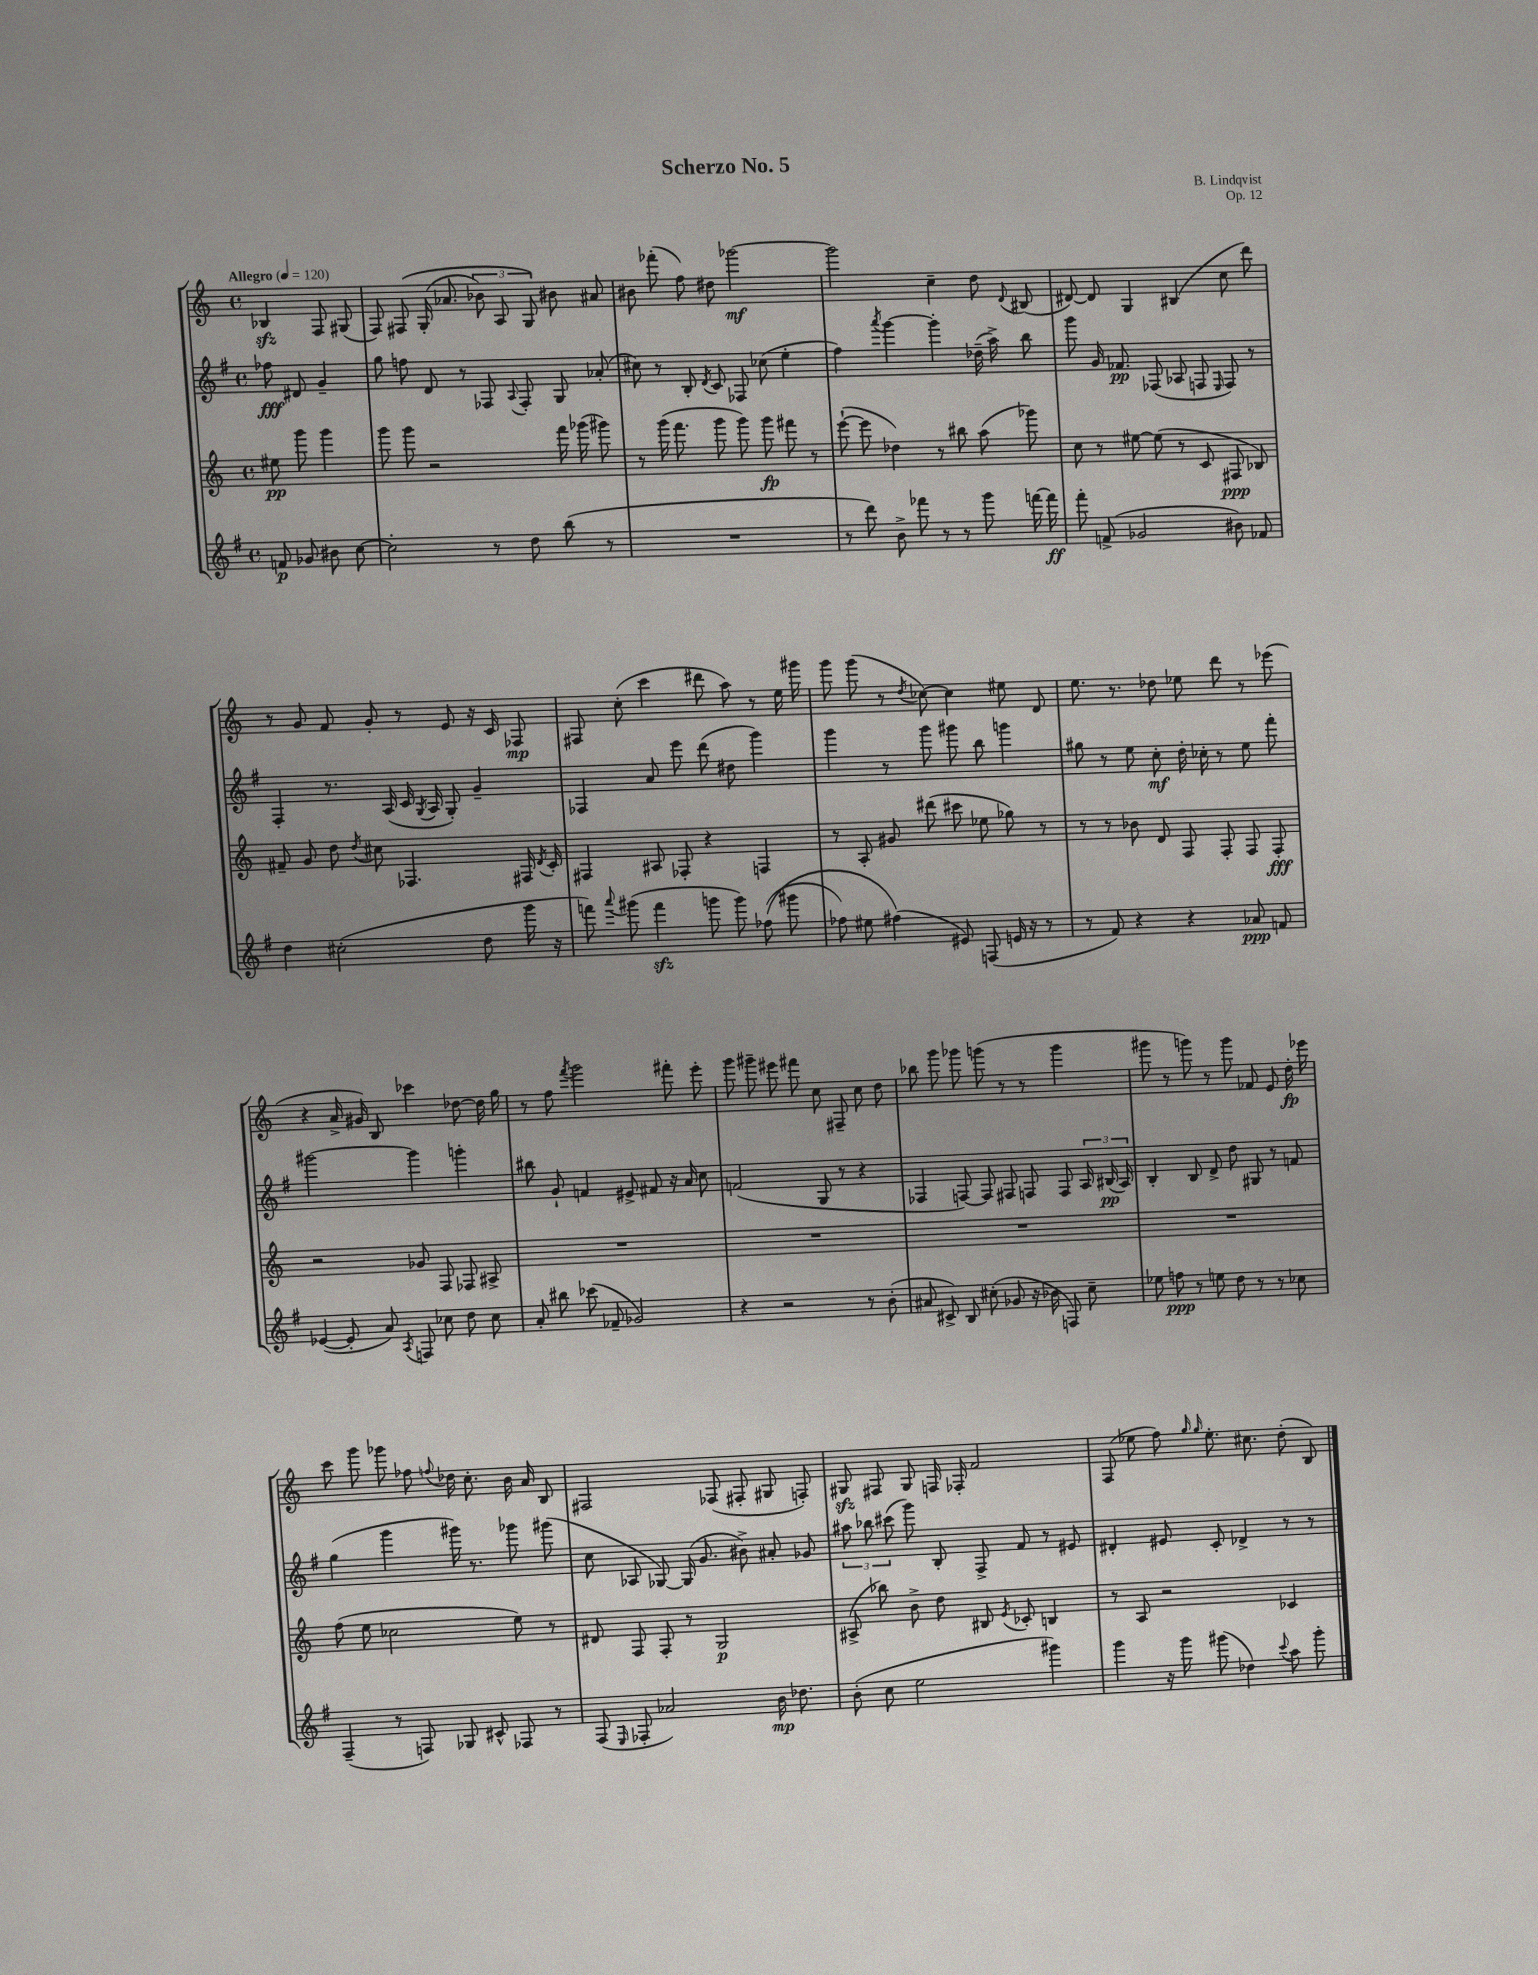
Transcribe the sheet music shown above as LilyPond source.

\header { title = "Scherzo No. 5" composer = "B. Lindqvist" opus = "Op. 12" }
<<
\new StaffGroup <<
\new Staff = "s0" {
    \clef treble \key c \major \defaultTimeSignature \time 4/4 \partial 2 \tempo "Allegro" 4 = 120
    \autoBeamOff bes4\sfz f8 gis8( |
    f8) fis8\( g16-.( aes'8. \tuplet 3/2 { bes'8) a8 g8\) } bis'8 ais'8 |
    bis'8 fes'''8-.( f''8) dis''8 ges'''2~\mf |
    ges'''2 c''4-- d''8 \appoggiatura { d'8 } bis8( |
    dis'8~) dis'8 g4 bis4( c''8 d'''8) |
    r8 g'8 f'8 g'8-. r8 e'8 r16 c'16 fes8\mp |
    fis8 c''8-.( c'''4 dis'''8 a''8) r8 e''16 gis'''16 |
    g'''8 g'''8( r8 \acciaccatura { d''8 } ces''8~) ces''4 eis''8 d'8 |
    e''8. r8. des''8 ees''8 d'''8 r8 ees'''8( |
    r4 a'16-> gis'16) b8 ces'''4 des''8~ des''16 g''16 |
    r8 f''8 \acciaccatura { f'''8 } g'''2 fis'''8-. e'''8-. |
    g'''8 gis'''8-- eis'''8 fis'''8 c''8 fis8-- c''8 d''8 |
    bes''8 g'''8 ges'''8 g'''8( r8 r8 g'''4 |
    gis'''8 r8 g'''8) r8 g'''8 fes'8 e'8 d''16-.\fp ees'''16 |
    c'''8 g'''8 ges'''8 fes''8 \appoggiatura { f''8 } des''16 c''8.-. b'16 a'16 b8 |
    fis2 fes8( fis8-. gis8 f8-.) |
    gis8\sfz fis8 gis8 f16 fes16-. f'2 |
    f8( ees''8 f''8) \grace { g''16 g''16 } ees''8.-. cis''8. d''8-.( b8) \bar "|." |
}
\new Staff = "s1" {
    \clef treble \key g \major \defaultTimeSignature \time 4/4 \partial 2
    \autoBeamOff fes''8\fff dis'8 g'4-- |
    g''8 f''8 d'8 r8 fes8 \appoggiatura { a8 } fes8-. g8 aes'8-.( |
    cis''8) r8 b8-. \acciaccatura { d'8 } c'8 fes8 ces''8( e''4-. |
    fis''4) \acciaccatura { a'''8 } g'''4~ g'''4-. des''16--( a''16->) b''8 |
    g'''8 g'16 fes'8.\pp fes8( aes8 f8 \grace { e16 } f8) r8 |
    fis4-. r8. a16( c'16 \acciaccatura { g8 } a16 g8-.) g'4-- |
    fes4 a'8 e'''8 d'''8( dis''8 g'''4) |
    g'''4 r8 g'''8 gis'''8 b''8 g'''4 |
    gis''8 r8 e''8 c''8-.\mf d''16-. ces''16-. r8 e''8 fis'''8-. |
    gis'''2~ gis'''4 g'''4-. |
    bis''8 g'8-! f'4 eis'8-> fis'8 r16 a'16 c''8 |
    f'2( g8 r8 r4 |
    fes4 f8~) f8 fis8 f8 f8 \tuplet 3/2 { a16 bis16\pp( a16) } |
    b4-. b8 d'8-> d''8 gis8 r8 f'8 |
    g''4( g'''4 gis'''16) r8. ges'''8 gis'''8( |
    c''8 aes8 ges8~) ges16( g'8. bis'8->) ais'8-. ges'8 |
    \tuplet 3/2 { ais''8 bes''8 cis'''8( } g'''8) b8-. fis8-> fis'8 r8 eis'8 |
    dis'4-. eis'8 c'8-. des'4-> r8 r8 \bar "|." |
}
\new Staff = "s2" {
    \clef treble \key c \major \defaultTimeSignature \time 4/4 \partial 2
    \autoBeamOff eis''8\pp g'''8 g'''4 |
    g'''8 g'''8 r2 f'''16 ges'''16( gis'''8) |
    r8 g'''16( f'''8. g'''8 g'''8) g'''8\fp fis'''8 r8 |
    e'''8~-!( e'''8 des''4) r8 bis''8 a''8( ges'''8) |
    c''8 r8 eis''8~ eis''8( r8 c'8 fis8\ppp bes8) |
    fis'8-- g'8 d''8 \acciaccatura { d''8 } cis''8 fes4. fis16 \acciaccatura { d'8 } c'16-. |
    fis4 ais8 fes8-. r4 f4 |
    r8 a8-. gis'8 dis'''8( cis'''8 ees''8 ges''8) r8 |
    r8 r8 bes'8 d'8 f8 f8-. f8 f8-.\fff |
    r2 ges'8 f8 fes8 ais8-> |
    R1 |
    R1 |
    R1 |
    R1 |
    f''8( e''8 ces''2 e''8) r8 |
    dis'8 f8 f8-. r8 g2\p |
    ais8->( bes''8) b'8-> d''8 bis8 \acciaccatura { e'8 } ces'8-. b4 |
    r8 a8 r2 ces'4 \bar "|." |
}
\new Staff = "s3" {
    \clef treble \key g \major \defaultTimeSignature \time 4/4 \partial 2
    \autoBeamOff f'8\p ges'8 bis'8 c''8~ |
    c''2-. r8 d''8 b''8( r8 |
    R1 |
    r8 d'''8) b'8-> fes'''8 r8 r8 g'''8 f'''16~ f'''16\ff |
    fis'''8-. f'8->( ges'2 bis'8) fes'8 |
    d''4 cis''2-.( d''8 g'''16 r16 |
    f'''8) \appoggiatura { a'''8 } gis'''8( f'''4\sfz g'''8 g'''8) fes''8(\( gis'''8 |
    fes''8) eis''8 fis''4(\) eis'8) f8( e'16 r16 r8 |
    r8 fis'8) r4 r4 aes'8\ppp f'8 |
    ees'4~( ees'8-. a'8) \acciaccatura { a8 } f8 ces''8 d''8 ces''8 |
    a'8-. bis''8 ces'''8( fes'8-- ges'2) |
    r4 r2 r8 b'8-.( |
    ais'8 cis'8->) b8 cis''8-.( ges'8 r16 bes'16 f8) cis''8-- |
    ees''8 f''8\ppp r8 e''8 d''8 r8 r8 ces''8 |
    fis4--( r8 f8) ges8 cis'8-^ fes8 r8 |
    fis8( \grace { e16 } fes8-. aes'2) b'16\mp des''8. |
    b'8-.( c''8 e''2 gis'''4) |
    g'''4 r16 g'''16 gis'''8( des''4) \appoggiatura { c'''8 } a''8 gis'''8-. \bar "|." |
}
>>
>>
\layout { \context { \Score \remove "Bar_number_engraver" } }
